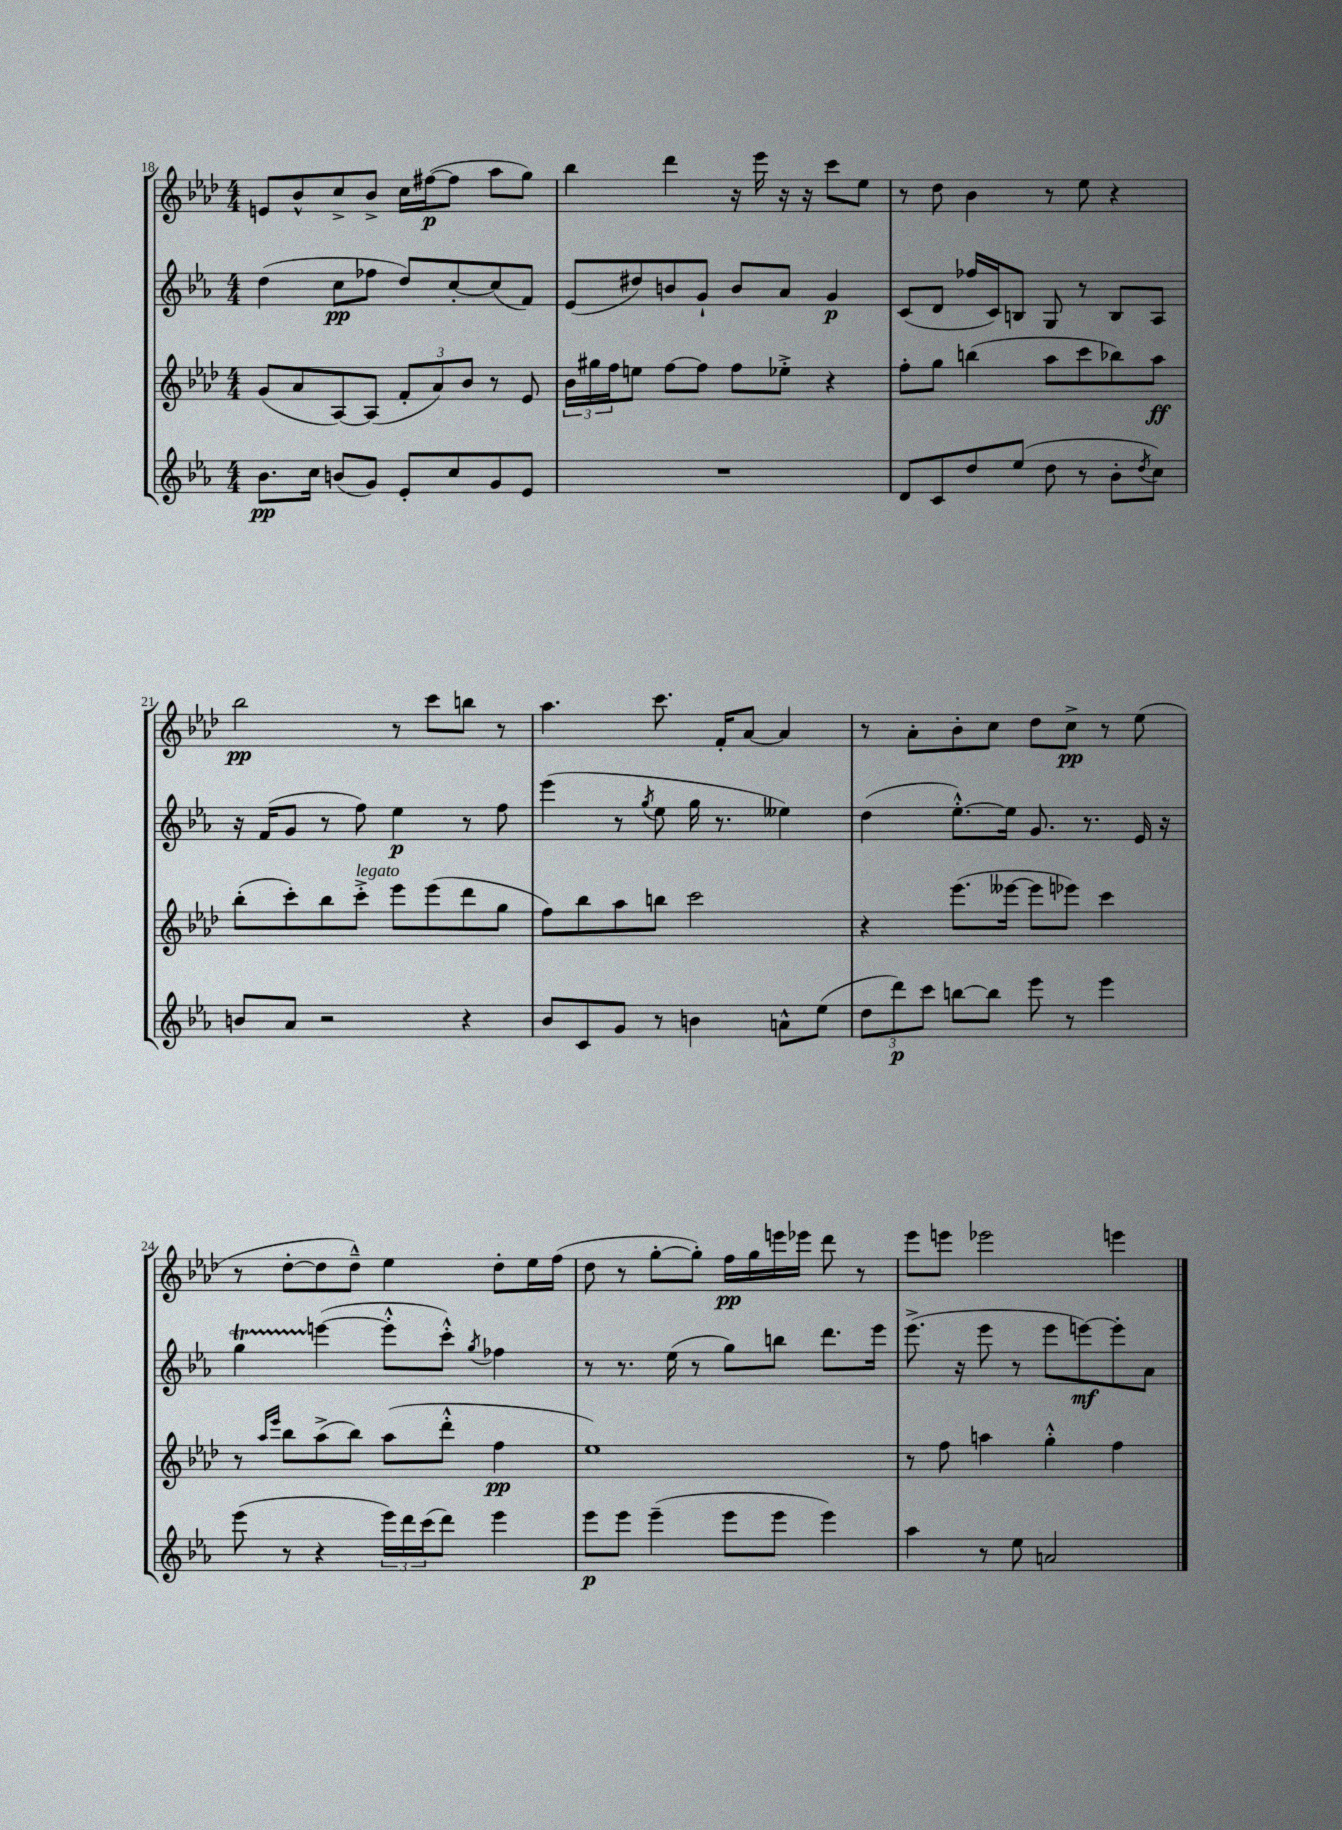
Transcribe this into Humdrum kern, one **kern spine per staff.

**kern	**dynam	**kern	**dynam	**kern	**dynam	**kern	**dynam
*part4	*part4	*part3	*part3	*part2	*part2	*part1	*part1
*staff4	*staff4	*staff3	*staff3	*staff2	*staff2	*staff1	*staff1
*clefG2	*	*clefG2	*	*clefG2	*	*clefG2	*
*k[b-e-a-]	*	*k[b-e-a-d-]	*	*k[b-e-a-]	*	*k[b-e-a-d-]	*
*M4/4	*	*M4/4	*	*M4/4	*	*M4/4	*
=18	=18	=18	=18	=18	=18	=18	=18
8.b-\L	pp	(8g/L	.	(4dd\	.	8en/L	.
.	.	8a-/	.	.	.	8b-^^/	.
16cc\Jk	.	.	.	.	.	.	.
(8bn/L	.	[8A-/)	.	8cc\L	pp	8cc^/	.
8g/J)	.	(8A-/J]	.	8ff-X\J	.	8b-^/J	.
8e-'/L	.	12f'/L	.	8dd/L)	.	16cc\LL	.
.	.	.	.	.	.	([16ff#X\J	p
.	.	12a-/)	.	.	.	.	.
8cc/	.	.	.	[8cc'/	.	8ff#\J]	.
.	.	12b-/J	.	.	.	.	.
8g/	.	8r	.	(8cc/]	.	8aa-\L	.
8e-/J	.	8e-/	.	8f/J)	.	8gg\J)	.
=19	=19	=19	=19	=19	=19	=19	=19
1r	.	24b-\LL	.	(8e-/L	.	4bb-\	.
.	.	24gg#X\	.	.	.	.	.
.	.	24ff\J	.	.	.	.	.
.	.	8een\J	.	8dd#X/)	.	.	.
.	.	[8ff\L	.	8bn/	.	4ddd-\	.
.	.	8ff\J]	.	8g`/J	.	.	.
.	.	8ff\L	.	8b/L	.	16r	.
.	.	.	.	.	.	16eee-\	.
.	.	8ee-X'^\J	.	8a-/J	.	16r	.
.	.	.	.	.	.	16r	.
.	.	4r	.	4g/	p	8ccc\L	.
.	.	.	.	.	.	8ee-\J	.
=20	=20	=20	=20	=20	=20	=20	=20
8d/L	.	8ff'\L	.	(8c/L	.	8r	.
8c/	.	8gg\J	.	8d/J	.	8dd-\	.
8dd/	.	(4bbn\	.	16ff-X/LL	.	4b-\	.
.	.	.	.	16c/J)	.	.	.
(8ee-/J	.	.	.	8Bn/J	.	.	.
8dd\	.	8aa-\L	.	8G/	.	8r	.
8r	.	8ccc\	.	8r	.	8ee-\	.
8b-'\L	.	8bb-X\)	.	8B/L	.	4r	.
8qdd/	.	.	.	.	.	.	.
8cc\J)	.	8aa-\J	ff	8A-/J	.	.	.
!!LO:LB:g=z
=21	=21	=21	=21	=21	=21	=21	=21
8bn/L	.	(8bb-'\L	.	16r	.	2bb-\	pp
.	.	.	.	(16f/KL	.	.	.
8a-/J	.	8ccc'\)	.	8g/J	.	.	.
2r	.	8bb-\	.	8r	.	.	.
!	!	!LO:TX:a:i:t=legato	!	!	!	!	!
.	.	8ccc'^\J	.	8ff\)	.	.	.
.	.	8eee-\L	.	4ee-\	p	8r	.
.	.	(8eee-\	.	.	.	8ccc\L	.
4r	.	8ddd-\	.	8r	.	8bbn\J	.
.	.	8gg\J	.	8ff\	.	8r	.
=22	=22	=22	=22	=22	=22	=22	=22
8b-/L	.	8ff\L)	.	(4eee-\	.	4.aa-\	.
8c/	.	8bb-\	.	.	.	.	.
8g/J	.	8aa-\	.	8r	.	.	.
.	.	.	.	8qgg/	.	.	.
8r	.	8bbn\J	.	8ee-\	.	8.ccc\	.
4bn\	.	2ccc\	.	16gg\	.	.	.
.	.	.	.	8.r	.	16f'/KL	.
.	.	.	.	.	.	[8a-/J	.
8an^^\L	.	.	.	4ee--X\)	.	4a-/]	.
(8ee-\J	.	.	.	.	.	.	.
=23	=23	=23	=23	=23	=23	=23	=23
12dd\L	.	4r	.	(4dd\	.	8r	.
12ddd\)	p	.	.	.	.	.	.
.	.	.	.	.	.	8a-'\L	.
12ccc\J	.	.	.	.	.	.	.
[8bbn\L	.	(8.eee-\L	.	[8.ee-'^^\L)	.	8b-'\	.
8bb\J]	.	.	.	.	.	8cc\J	.
.	.	[16eee--X\Jk	.	16ee-\Jk]	.	.	.
8eee-\	.	8eee--\L]	.	8.g/	.	8dd-\L	.
8r	.	8eee-X\J)	.	.	.	8cc^\J	pp
.	.	.	.	8.r	.	.	.
4eee-\	.	4ccc\	.	.	.	8r	.
.	.	.	.	16e-/	.	(8ee-\	.
.	.	.	.	16r	.	.	.
!!LO:LB:g=z
=24	=24	=24	=24	=24	=24	=24	=24
(8eee-\	.	8r	.	4ggt\	.	8r	.
.	.	16qqaa-/LL	.	.	.	.	.
.	.	16qqeee-/JJ	.	.	.	.	.
8r	.	8bb-\L	.	.	.	[8dd-'\L	.
4r	.	(8aa-^\	.	([4eeen\	.	8dd-\]	.
.	.	8bb-\J)	.	.	.	8dd-~^^\J)	.
24eee-\LL)	.	(8aa-\L	.	8eee'^^\L]	.	4ee-\	.
24ddd\	.	.	.	.	.	.	.
(24ccc\J	.	.	.	.	.	.	.
8ddd\J)	.	8ddd-'^^\J	.	8ccc'^^\J)	.	.	.
.	.	.	.	8qgg/	.	.	.
4eee-\	.	4ff\	pp	4ff-X\	.	8dd-'\L	.
.	.	.	.	.	.	16ee-\L	.
.	.	.	.	.	.	(16ff\JJ	.
=25	=25	=25	=25	=25	=25	=25	=25
8eee-\L	p	1ee-)	.	8r	.	8dd-\	.
8eee-\J	.	.	.	8.r	.	8r	.
(4eee-~\	.	.	.	.	.	[8gg'\L	.
.	.	.	.	(16ee-\	.	.	.
.	.	.	.	8r	.	8gg'\J])	.
8eee-\L	.	.	.	8gg\L)	.	16ff\LL	pp
.	.	.	.	.	.	16gg\	.
8eee-\J	.	.	.	8bbn\J	.	16eeen\	.
.	.	.	.	.	.	16eee-X\JJ	.
4eee-\)	.	.	.	8.ddd\L	.	8ddd-\	.
.	.	.	.	.	.	8r	.
.	.	.	.	16eee-\Jk	.	.	.
=26	=26	=26	=26	=26	=26	=26	=26
4aa-\	.	8r	.	(8.eee-^\	.	8eee-\L	.
.	.	8ff\	.	.	.	8eeen\J	.
.	.	.	.	16r	.	.	.
8r	.	4aan\	.	8eee-\	.	2eee-X\	.
8ee-\	.	.	.	8r	.	.	.
2an/	.	4gg'^^\	.	8eee-\L	.	.	.
.	.	.	.	[8eeen\)	mf	.	.
.	.	4ff\	.	8eee'\]	.	4eeen\	.
.	.	.	.	8a-\J	.	.	.
==	==	==	==	==	==	==	==
*-	*-	*-	*-	*-	*-	*-	*-
